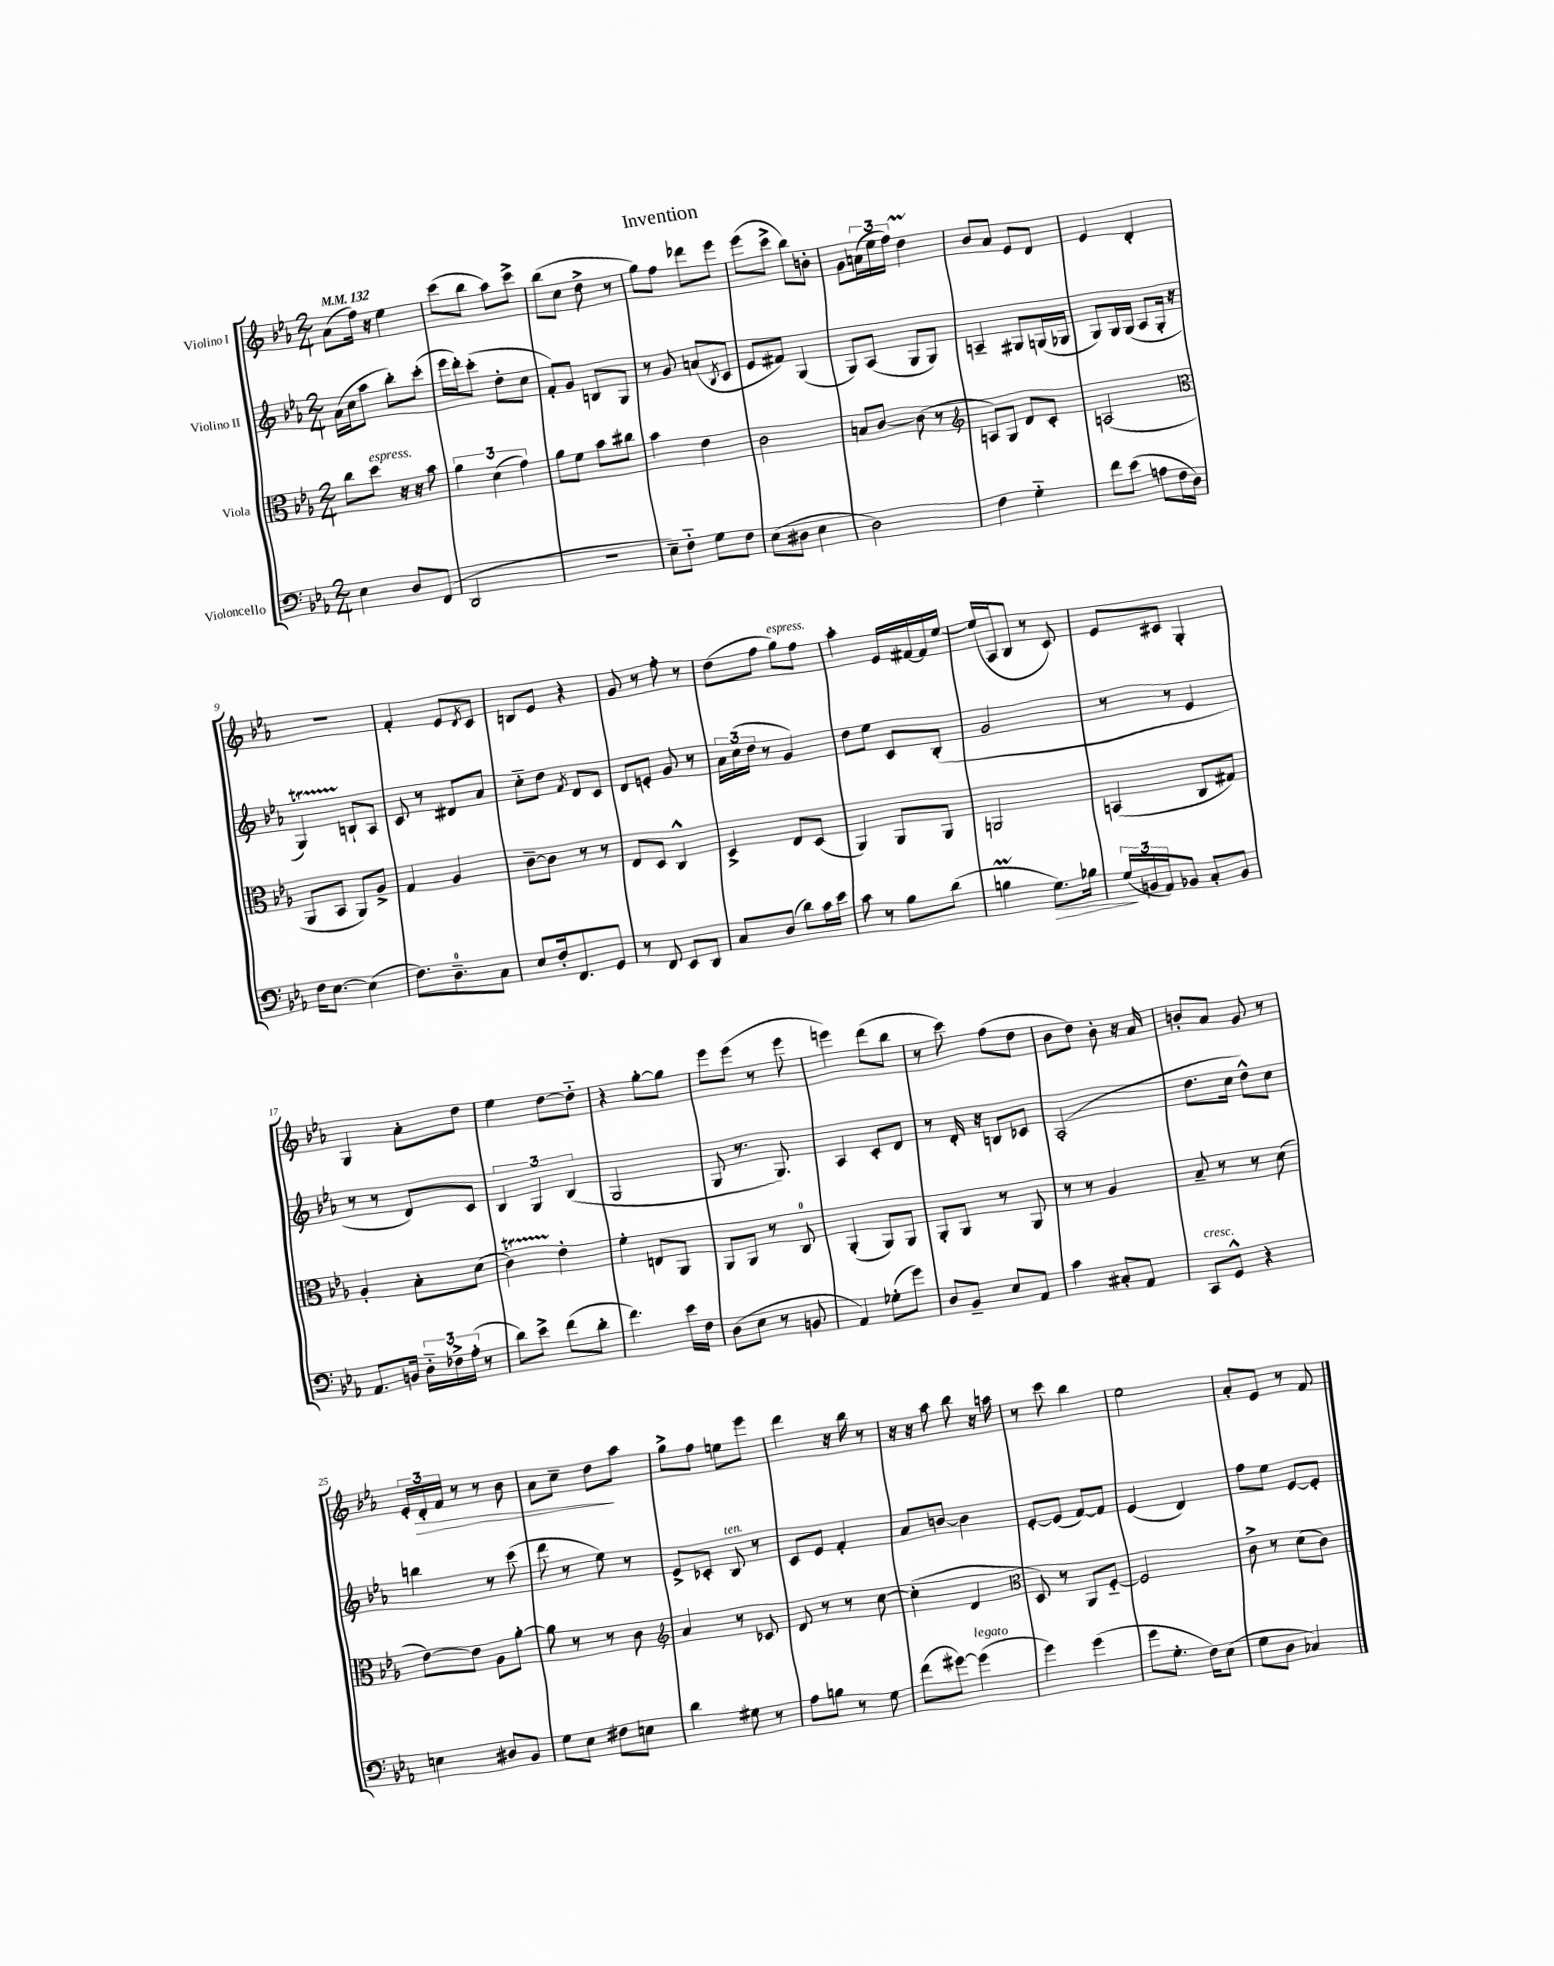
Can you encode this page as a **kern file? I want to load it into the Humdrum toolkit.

**kern	**kern	**kern	**kern
*staff4	*staff3	*staff2	*staff1
*clefF4	*clefC3	*clefG2	*clefG2
*k[b-e-a-]	*k[b-e-a-]	*k[b-e-a-]	*k[b-e-a-]
*M2/4	*M2/4	*M2/4	*M2/4
*MM132	*MM132	*MM132	*MM132
4E-\	8cc\L	(16a-\LL	(8a-\L
.	.	16cc\J	.
.	8dd\J	8aa-\J	16ff\Jk)
.	.	.	16r
8D/L	16r	8bb-'\L)	4ee-\
.	16r	.	.
(8FF/J	8b-\	(8ccc'\J	.
=	=	=	=
2DD/	6a-\	16eee-\LL	(8ccc\L
.	.	16ddd'\J)	.
.	.	(8ccc'\J	8bb-\J
.	(6d\	.	.
.	.	8dd'\L	8aa-\L)
.	6g\)	.	.
.	.	8cc\J	8ccc^\J
=	=	=	=
2r	8a-\L	8f'/L)	(8bb-\L
.	8f\J	8g/J	8cc\J
.	8b-\L	8B/L	8dd^\
.	8cc#\J	8G/J	8r
=	=	=	=
8E-~\L)	4b-\	8r	8gg\L)
8F'~\J	.	8g/	8ff\J
8G\L	4e-\	(8a/L	8ddd-\L
.	.	8qB-/	.
8F\J	.	8c/J	8eee-\J
=	=	=	=
(8E-\L	2c\	8e-/L	(8eee-\L
8D#\J	.	8f#/J)	8ccc^\J
4E-\	.	(4G/	8bb-\L)
.	.	.	8b'\J
=	=	=	=
2D\)	8B/L	8G/L)	8g\L
.	[8c/J	(8A-/J	(24a\L
.	.	.	24ee-\
.	.	.	24ff\JJ)
.	(8c\]	8G/L	4dd\
.	8r	8G/J)	.
=	=	=	=
*	*clefG2	*	*
4F\	8A/L)	4A~/	8b-/L
.	8G/J	.	8a-/J
4G'~\	8d/L	8G#/L	8e-/L
.	8c'/J	(16G/L	8d/J
.	.	16G-/JJ	.
=	=	=	=
8f\L	(2A/	8G/L)	4e-/
(8e-\J	.	16G/L	.
.	.	(16G/JJ	.
8A\L	.	8A-/L	4d'/
16F\L	.	16G'/Jk	.
16D\JJ)	.	16r	.
=	=	=	=
*	*clefC3	*	*
16F\LK	8AA-/L	4G/)	2r
[8.E-\J	.	.	.
.	8BB-/J	.	.
(4E-\]	8AA-/L)	8B`/L	.
.	8A-^/J	8A-/J	.
=	=	=	=
8.F\L)	4G/	8c/	4f'/
.	.	8r	.
8.D~\	.	.	.
.	4A-/	8d#/L	8e-/L
.	.	.	8qd/
8C\J	.	8a-/J	8c/J
=	=	=	=
8E-/L	[8c~\L	8cc'~\L	8B/L
16F'/k	8c\]J	8dd\J	8e-/J
8.FF/	.	.	.
.	.	8qf/	.
.	8r	8d/L	4r
8GG/J	8r	8c/J	.
=	=	=	=
8r	8E-/L	8d/L	8g/
8FF/	8D/J	8e'/J	8r
8EE-/L	4C^^/	8g/	8ff'\
8DD/J	.	8r	8r
=	=	=	=
8C/L	4D^/	24a-\LL	(8dd\L
.	.	(24cc\	.
.	.	24dd\JJ	.
(8D/J	.	8r	8ff\J
8d\L)	8E-/L	4g/)	8gg\L)
16c\L	(8D/J	.	8ff\J
16e-\JJ	.	.	.
=	=	=	=
8c\	4AA-/)	8dd\L	4aa-'\
8r	.	8ee-\J	.
8B-\L	8AA-/L	8c/L	16e-/LL
.	.	.	[16f#/
(8d\J	8AA-/J	(8B-'/J	16f#/]
.	.	.	[16ee-/JJ
=	=	=	=
4B\	2AA/	2g/	(16ee-/]LL
.	.	.	16A-/J
.	.	.	8B-/J
8.G\L)	.	.	8r
.	.	.	8c/)
16B-\Jk	.	.	.
=	=	=	=
(24G/LL	(4BB/	8r	8e-/L
24BB/	.	.	.
24AA-/J)	.	.	.
8BB-/J	.	8r	8c#/J
8C'/L	8C/L	4e-/	4G'/
8BB-/J	8G#/J)	.	.
=	=	=	=
8.AA-/L	4A-'/	8r	4G/
.	.	8r	.
16BB/Jk	.	.	.
24D'~\LL	8B-'\L	8d/L)	8a-'\L
24F-^\	.	.	.
(24A-'\JJ	.	.	.
8r	(8d\J	8c/J	8dd\J
=	=	=	=
8d\L)	4c\)	6B-/	4ee-\
8e-^\J	.	.	.
.	.	6G/	.
(8f\L	4e-'\	.	[8dd\L
.	.	(6B-/	.
8d'\J	.	.	8dd'~\]J
=	=	=	=
4.f\)	4f'\	2G/	4r
.	8E/L	.	[8gg'\L
16e-\LL	8AA-/J	.	8gg\]J
16F\JJ	.	.	.
=	=	=	=
(8D\L	8AA-/L	8G/	8eee-\L
8E-\J	8AA-/J	8.r	(8eee-\J
8r	8r	.	8r
.	.	8.G/)	.
8BB/	8C/	.	8eee-\
=	=	=	=
4AA-/)	(4AA-'/	4A-/	4eee\)
(8G-'\L	8AA-/L)	8c'/L	(8ddd\L
8g\J)	8AA-/J	8d/J	8bb-\J
=	=	=	=
8D/L	8AA-'/L	8r	8r
8BB-~/J	8AA-/J	16d'/	8ccc\)
.	.	16r	.
8E-/L	8r	8B/L	(8ff\L
8AA-/J	8AA-/	8c-/J	8dd\J
=	=	=	=
4c\	8r	(2A-'/	8b-\L
.	8r	.	8dd\J)
8C#'/L	4A-/	.	8b-'\
8AA-/J	.	.	16r
.	.	.	16a-/
=	=	=	=
8CC/L	8B-~/	8.dd\L	8b'/L
8GG^^/J	8r	.	8a-/J
.	.	16cc\Jk	.
4r	8r	8dd^^\L)	8g/
.	(8d\	8cc\J	8r
=	=	=	=
4E\	[8e-\L)	4bb\	24e-'/LL
.	.	.	24d'/
.	.	.	24f/JJ
.	8e-\]J	.	8r
8D#/L	8A-\L	8r	8r
8BB-/J	[8a-'\J	(8ccc\	8b-\
=	=	=	=
8G\L	8a-\]	8ddd\	8a-\L
8E-\J	8r	8r	8cc~\J
8F#\L	8r	8ee-\)	8dd\L
8E\J	8c\	8r	8aa-\J
=	=	=	=
*	*clefG2	*	*
4d\	4a-/	8e-^/L	8gg^\L
.	.	8c-'/J	8ff\J
8G#\	8r	8B-/	8ee\L
8r	8c-/	8r	8eee-\J
=	=	=	=
8A-\L	8d/	8c/L	4ddd\
8B\J	8r	8e-/J	.
8r	8r	4f'/	16r
.	.	.	16bb-\
8G\	[8cc\	.	8r
=	=	=	=
(8f\L	(4cc'\]	8a-/L	16r
.	.	.	16r
[8g#\J)	.	[8b/J	8aa-\
(4g#\]	4d/	4b\]	8bb-\
.	.	.	16r
.	.	.	16aa\
=	=	=	=
*	*clefC3	*	*
4g\)	8D/)	[8e-'/L	8r
.	8r	(8e-/]J	8ccc\
(4g\	8AA-/L	[8f/L)	4bb-\
.	[8F'~/J	8f/]J	.
=	=	=	=
8g\L	2F/]	(4e-/	2ee-\
8.G'\J	.	.	.
.	.	4d/)	.
16F\LK)	.	.	.
(8E-\J	.	.	.
=	=	=	=
8G\L	8c^\	8ff\L	8a-'/L
8D\J	8r	8ee-\J	8e-/J
4C-/)	(8d\L	[8e-/L	8r
.	8c\J)	8e-'/]J	8f/
==	==	==	==
*-	*-	*-	*-
